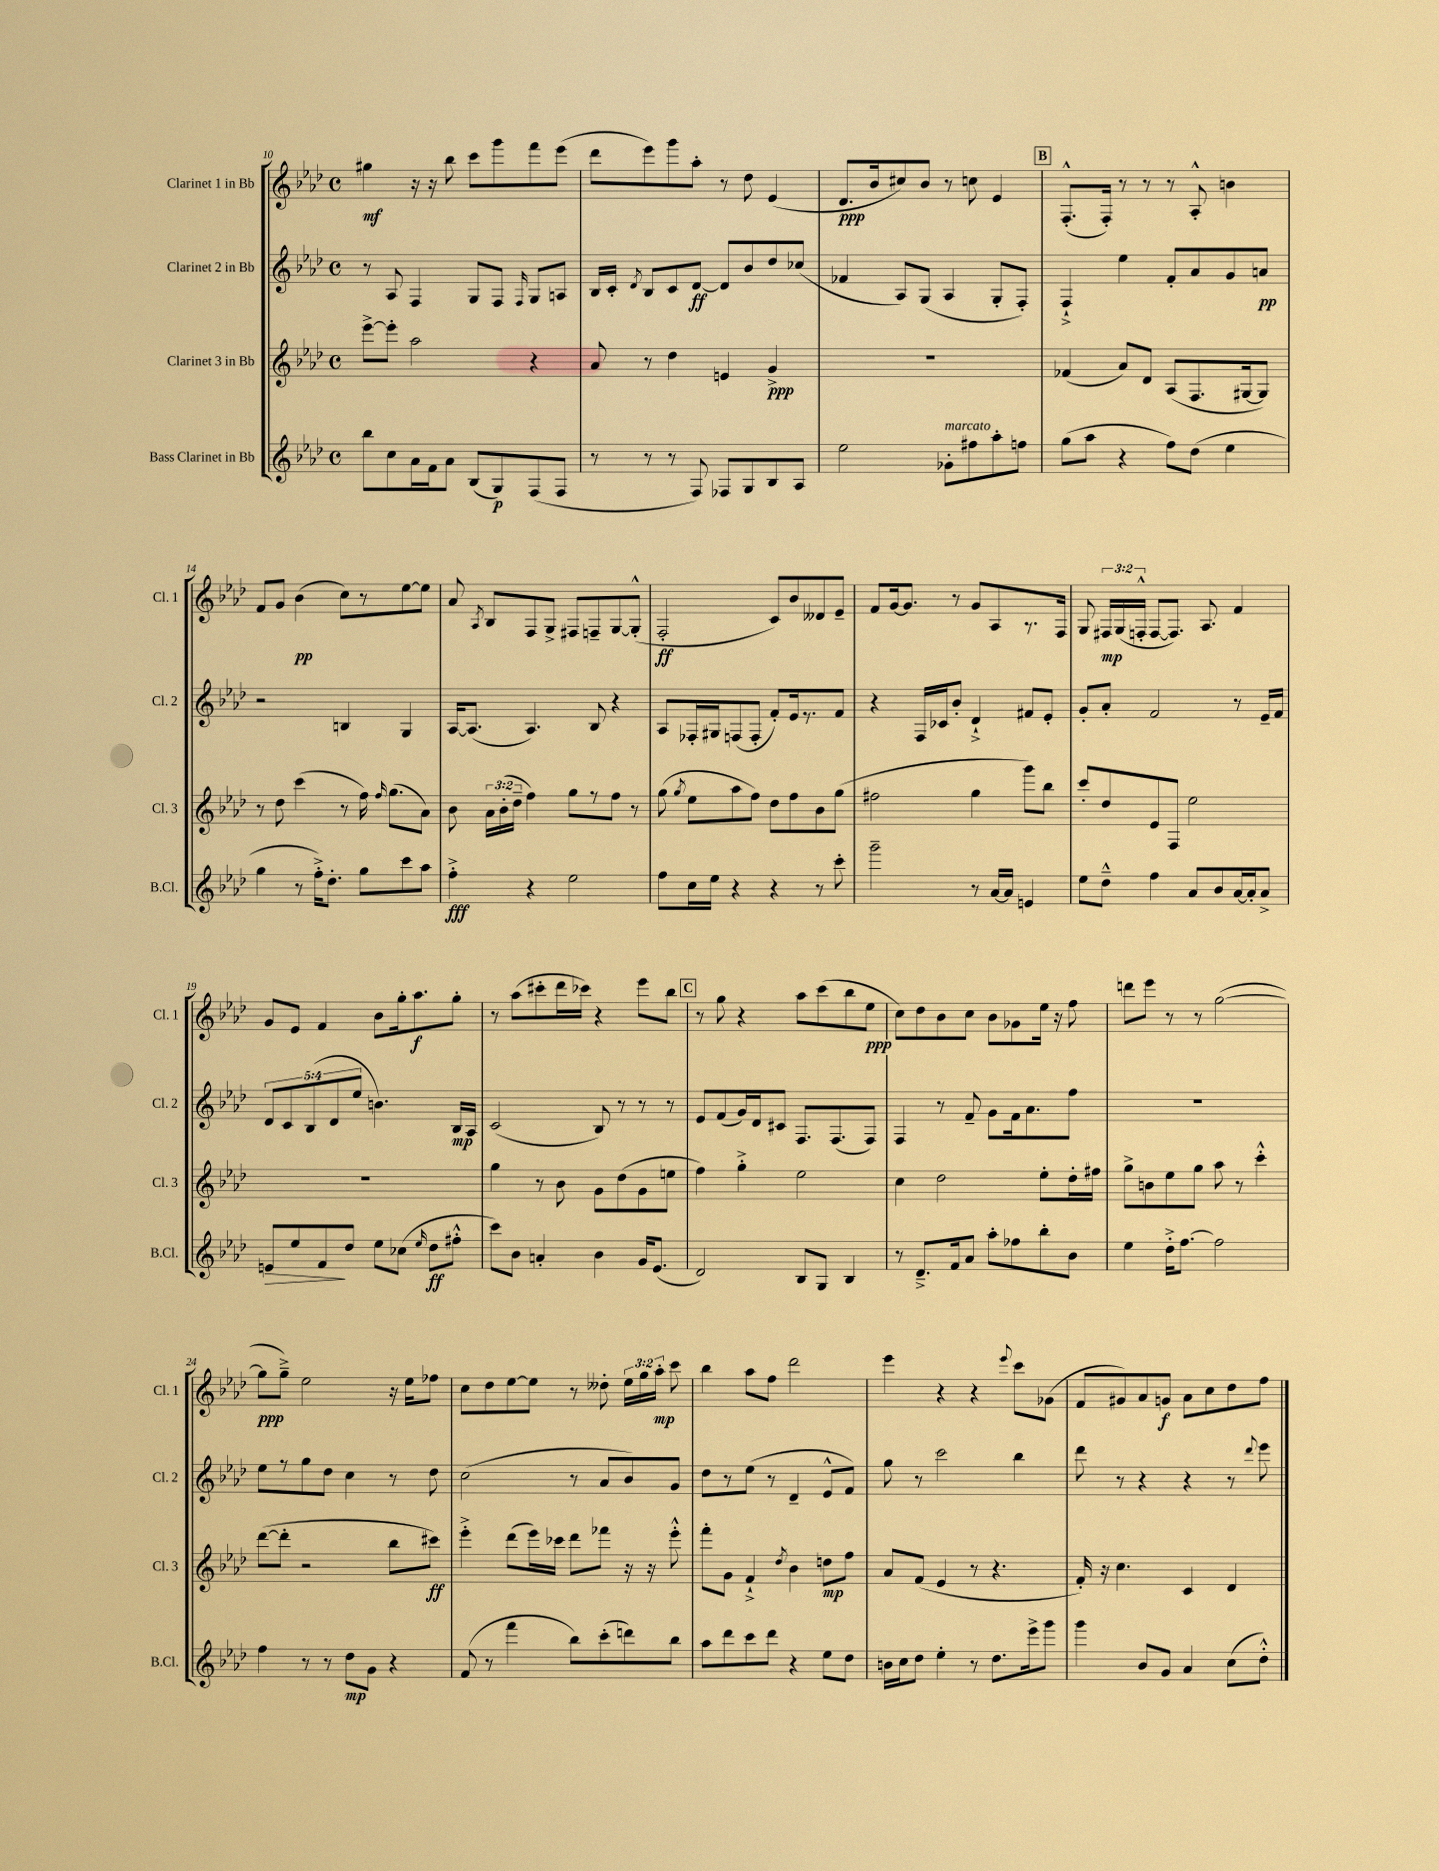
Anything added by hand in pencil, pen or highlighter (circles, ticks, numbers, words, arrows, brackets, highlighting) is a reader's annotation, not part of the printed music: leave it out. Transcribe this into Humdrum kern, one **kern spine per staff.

**kern	**dynam	**kern	**dynam	**kern	**dynam	**kern	**dynam
*part4	*part4	*part3	*part3	*part2	*part2	*part1	*part1
*staff4	*staff4	*staff3	*staff3	*staff2	*staff2	*staff1	*staff1
*I"Bass Clarinet in Bb	*	*I"Clarinet 3 in Bb	*	*I"Clarinet 2 in Bb	*	*I"Clarinet 1 in Bb	*
*I'B.Cl.	*	*I'Cl. 3	*	*I'Cl. 2	*	*I'Cl. 1	*
*clefG2	*	*clefG2	*	*clefG2	*	*clefG2	*
*k[b-e-a-d-]	*	*k[b-e-a-d-]	*	*k[b-e-a-d-]	*	*k[b-e-a-d-]	*
*M4/4	*	*M4/4	*	*M4/4	*	*M4/4	*
*met(c)	*	*met(c)	*	*met(c)	*	*met(c)	*
=10	=10	=10	=10	=10	=10	=10	=10
8bb-\L	.	[8eee-^\L	.	8r	.	4gg#X\	mf
8cc\	.	8eee-'\J]	.	8A-/	.	.	.
16a-\L	.	2aa-\	.	4F/	.	16r	.
16f\J	.	.	.	.	.	16r	.
8a-\J	.	.	.	.	.	8bb-\	.
(8B-/L	.	.	.	8G/L	.	8ccc\L	.
8G/)	p	.	.	8F/J	.	8ggg\	.
.	.	.	.	16qqF/	.	.	.
(8F/	.	4r	.	8G/L	.	8fff\	.
8F/J	.	.	.	8An/J	.	(8eee-\J	.
=11	=11	=11	=11	=11	=11	=11	=11
8r	.	8a-/	.	16B-/LL	.	8ddd-\L	.
.	.	.	.	16c'/JJ	.	.	.
.	.	.	.	8qd-/	.	.	.
8r	.	8r	.	8B-/L	.	8eee-\)	.
8r	.	4dd-\	.	8c/	.	8ggg\	.
8F/)	.	.	.	[8d-/J	ff	8aa-'\J	.
8F-X/L	.	4en/	.	8d-/L]	.	8r	.
8G/	.	.	.	8b-/	.	8dd-\	.
8B-/	.	4g^/	ppp	8dd-/	.	(4e-/	.
8A-/J	.	.	.	(8cc-X/J	.	.	.
=12	=12	=12	=12	=12	=12	=12	=12
2ee-\	.	1r	.	4f-X/	.	8.d-/L	ppp
.	.	.	.	.	.	16b-/k	.
.	.	.	.	8A-/L)	.	8cc#X/)	.
.	.	.	.	(8G/J	.	8b-/J	.
!LO:TX:a:i:t=marcato	!	!	!	!	!	!	!
8g-X'\L	.	.	.	4A-/	.	8r	.
8ff#X\	.	.	.	.	.	8ccn\	.
8aa-'\	.	.	.	8G'/L	.	4e-/	.
8ffn\J	.	.	.	8F'/J)	.	.	.
!!LO:REH:place=s1:t=B
=13	=13	=13	=13	=13	=13	=13	=13
(8gg\L	.	(4f-X/	.	4F`^/	.	(8.F'^^/L	.
8aa-\J	.	.	.	.	.	.	.
.	.	.	.	.	.	16F'/Jk)	.
4r	.	8a-/L)	.	4ee-\	.	8r	.
.	.	8d-/J	.	.	.	8r	.
8ff\L)	.	(8A-/L	.	8f'/L	.	8r	.
(8dd-\J	.	8.F/	.	8a-/	.	8A-'^^/	.
4ee-\	.	.	.	8g/	.	4bn\	.
.	.	[16G#X/k	.	.	.	.	.
.	.	8G#/J])	.	8an/J	pp	.	.
!!LO:LB:g=z
=14	=14	=14	=14	=14	=14	=14	=14
4gg\	.	8r	.	2r	.	8f/L	.
.	.	8dd-\	.	.	.	8g/J	.
8r	.	(4ccc\	.	.	.	(4b-\	pp
16ff'^\KL)	.	.	.	.	.	.	.
8.dd-'\J	.	.	.	.	.	.	.
.	.	8r	.	4Bn/	.	8cc\L)	.
8gg\L	.	16ff\)	.	.	.	8r	.
.	.	16qqff/	.	.	.	.	.
.	.	(8.gg\L	.	.	.	.	.
8ccc\	.	.	.	4G/	.	[8ee-\	.
8aa-\J	.	8a-\J)	.	.	.	8ee-\J]	.
=15	=15	=15	=15	=15	=15	=15	=15
4ff'^\	fff	8b-\	.	[16A-/KL	.	8a-/	.
.	.	.	.	(8.A-/J]	.	.	.
.	.	.	.	.	.	8qA-/	.
.	.	24a-\LL	.	.	.	8B-/L	.
.	.	(24b-'\	.	.	.	.	.
.	.	24dd-~\JJ	.	.	.	.	.
4r	.	4ff\)	.	4.A-/)	.	8F/	.
.	.	.	.	.	.	8G^/J	.
2ee-\	.	8gg\L	.	.	.	8F#X/L	.
.	.	8r	.	8B-/	.	8Fn~/	.
.	.	8ff\J	.	4r	.	[8G/	.
.	.	8r	.	.	.	(8G'^^/J]	.
=16	=16	=16	=16	=16	=16	=16	=16
8ff\L	.	(8gg\	.	8A-/L	.	2F'/	ff
.	.	8qgg/	.	.	.	.	.
16cc\L	.	8ee-\L	.	16F-X'/L	.	.	.
16ee-\JJ	.	.	.	16G#X/J	.	.	.
4r	.	8aa-\	.	(8Fn/	.	.	.
.	.	8ff\J)	.	8F'/J	.	.	.
4r	.	8dd-\L	.	8f'/L)	.	8c/L)	.
.	.	8ff\	.	16e-/k	.	8b-/	.
.	.	.	.	8.r	.	.	.
8r	.	8b-\	.	.	.	8d--X/	.
8ccc'\	.	(8gg\J	.	8f/J	.	8e-~/J	.
=17	=17	=17	=17	=17	=17	=17	=17
2ggg~\	.	2ff#X\	.	4r	.	8f/L	.
.	.	.	.	.	.	[16g/k	.
.	.	.	.	.	.	8.g/J]	.
.	.	.	.	16F/LL	.	.	.
.	.	.	.	16c-X/J	.	.	.
.	.	.	.	8b-'/J	.	8r	.
8r	.	4gg\	.	4d-`^/	.	8g/L	.
[16a-/LL	.	.	.	.	.	8A-/	.
16a-/JJ]	.	.	.	.	.	.	.
4en/	.	8ggg\L)	.	8f#X/L	.	8.r	.
.	.	8bb-\J	.	8e-'/J	.	.	.
.	.	.	.	.	.	16F/Jk	.
=18	=18	=18	=18	=18	=18	=18	=18
8ee-\L	.	8ccc'/L	.	8g'/L	.	8G/	.
8dd-~^^\J	.	8dd-/	.	8a-'/J	.	24F#X/LL	mp
.	.	.	.	.	.	(24G/	.
.	.	.	.	.	.	24Fn'^^/JJ	.
4ff\	.	8e-/	.	2f/	.	[8F/L	.
.	.	8F/J	.	.	.	8.F/J])	.
8a-/L	.	2ee-\	.	.	.	.	.
.	.	.	.	.	.	8.A-/	.
8b-/	.	.	.	.	.	.	.
[16a-/L	.	.	.	8r	.	4f/	.
16a-'/J]	.	.	.	.	.	.	.
8a-^/J	.	.	.	16e-~/LL	.	.	.
.	.	.	.	16f/JJ	.	.	.
!!LO:LB:g=z
=19	=19	=19	=19	=19	=19	=19	=19
!	!LO:HP:b	!	!	!	!	!	!
8en/L	>	1r	.	10d-/L	.	8g/L	.
.	.	.	.	10c/	.	.	.
8ee-/	.	.	.	.	.	8e-/J	.
.	.	.	.	(10B-/	.	.	.
8f/	.	.	.	.	.	4f/	.
.	.	.	.	10d-/	.	.	.
8dd-/J	]	.	.	.	.	.	.
.	.	.	.	10ee-/J	.	.	.
8ee-\L	.	.	.	4.bn\)	.	8b-\L	.
(8cc-X\J	.	.	.	.	.	16gg'\k	.
.	.	.	.	.	.	8.aa-\	f
16qqee-/	.	.	.	.	.	.	.
8dd-\L	ff	.	.	.	.	.	.
8ff#X'^^\J	.	.	.	16B-/LL	mp	8gg'\J	.
.	.	.	.	16A-/JJ	.	.	.
=20	=20	=20	=20	=20	=20	=20	=20
8ccc\L)	.	4gg\	.	(2c/	.	8r	.
8b-\J	.	.	.	.	.	(8aa-\L	.
4an'/	.	8r	.	.	.	8ccc#X'\	.
.	.	8b-\	.	.	.	16ddd-\L	.
.	.	.	.	.	.	16ccc-X\JJ)	.
4b-\	.	8g\L	.	8B-/)	.	4r	.
.	.	(8dd-\	.	8r	.	.	.
16g/KL	.	8g\	.	8r	.	8eee-\L	.
(8.e-/J	.	.	.	.	.	.	.
.	.	8een\J	.	8r	.	8bb-\J	.
!!LO:REH:place=s1:t=C
=21	=21	=21	=21	=21	=21	=21	=21
2d-/)	.	4ff\)	.	8e-/L	.	8r	.
.	.	.	.	(8f/	.	8gg\	.
.	.	4gg'^\	.	16g/L)	.	4r	.
.	.	.	.	16d-/J	.	.	.
.	.	.	.	8c#X/J	.	.	.
8B-/L	.	2ee-\	.	8.F/L	.	8aa-\L	.
8G/J	.	.	.	.	.	(8ccc\	.
.	.	.	.	(8.F/	.	.	.
4B-/	.	.	.	.	.	8bb-\	.
.	.	.	.	8F/J)	.	8ee-\J	ppp
=22	=22	=22	=22	=22	=22	=22	=22
8r	.	4cc\	.	4F/	.	8cc\L)	.
8.d-~^/L	.	.	.	.	.	8dd-\	.
.	.	2dd-\	.	8r	.	8b-\	.
16f/k	.	.	.	.	.	.	.
8a-/J	.	.	.	8f~/	.	8cc\J	.
8aa-'\L	.	.	.	8g\L	.	8b-\L	.
8ff-X\	.	.	.	16f\k	.	8g-X\	.
.	.	.	.	8.a-\	.	.	.
8bb-'\	.	8ee-'\L	.	.	.	16ee-\Jk	.
.	.	.	.	.	.	16r	.
8b-\J	.	16dd-'\L	.	8ff\J	.	8ff\	.
.	.	16ff#X\JJ	.	.	.	.	.
=23	=23	=23	=23	=23	=23	=23	=23
4ee-\	.	8gg^\L	.	1r	.	8dddn\L	.
.	.	8bn\	.	.	.	8eee-\J	.
16dd-'^\KL	.	8ee-\	.	.	.	8r	.
[8.ff\J	.	.	.	.	.	.	.
.	.	8gg\J	.	.	.	8r	.
2ff\]	.	8aa-\	.	.	.	([2gg\	.
.	.	8r	.	.	.	.	.
.	.	4ccc'^^\	.	.	.	.	.
!!LO:LB:g=z
=24	=24	=24	=24	=24	=24	=24	=24
4ff\	.	([8ddd-\L	.	8ee-\L	.	8gg\L]	ppp
.	.	8ddd-'\J]	.	8r	.	8gg~^\J)	.
8r	.	2r	.	8gg\	.	2ee-\	.
8r	.	.	.	8dd-\J	.	.	.
8dd-\L	mp	.	.	4cc\	.	.	.
8g\J	.	.	.	.	.	.	.
4r	.	8bb-\L	.	8r	.	16r	.
.	.	.	.	.	.	16ee-\KL	.
.	.	8ccc#X\J)	ff	8dd-\	.	8ff-X\J	.
=25	=25	=25	=25	=25	=25	=25	=25
(8f/	.	4eee-'^\	.	(2cc\	.	8cc\L	.
8r	.	.	.	.	.	8dd-\	.
4fff\	.	(8ddd-\L	.	.	.	[8ee-\	.
.	.	16eee-\L)	.	.	.	8ee-\J]	.
.	.	16ccc-X\JJ	.	.	.	.	.
8bb-\L)	.	8ddd-\L	.	8r	.	8r	.
(8ccc'\	.	8fff-X\J	.	8a-/L	.	8dd--X'\	.
8dddn\)	.	16r	.	8b-/)	.	24ee-\LL	.
.	.	.	.	.	.	24gg\	.
.	.	16r	.	.	.	.	.
.	.	.	.	.	.	24aa-'\JJ	mp
8bb-\J	.	8eee-'^^\	.	8g/J	.	8ccc\	.
=26	=26	=26	=26	=26	=26	=26	=26
8aa-\L	.	8fff'\L	.	8dd-\L	.	4bb-\	.
8ddd-\	.	8g\J	.	8r	.	.	.
8ccc\	.	4f`^/	.	(8ee-\J	.	8aa-\L	.
8ddd-\J	.	.	.	8r	.	8ff\J	.
.	.	8qdd-/	.	.	.	.	.
4r	.	4b-\	.	4d-~/	.	2ddd-\	.
8ee-\L	.	8ddn\L	mp	8e-^^/L	.	.	.
8dd-\J	.	8ff\J	.	8f/J)	.	.	.
=27	=27	=27	=27	=27	=27	=27	=27
16bn\LL	.	8a-/L	.	8gg\	.	4eee-\	.
16cc\J	.	.	.	.	.	.	.
8dd-\J	.	(8f/J	.	8r	.	.	.
4ee-'\	.	4e-/	.	2ccc\	.	4r	.
8r	.	8r	.	.	.	4r	.
8.dd-\L	.	4.r	.	.	.	.	.
.	.	.	.	.	.	8qqeee-/	.
.	.	.	.	4bb-\	.	8ccc\L	.
16eee-^\k	.	.	.	.	.	.	.
8ggg\J	.	.	.	.	.	(8g-X\J	.
=28	=28	=28	=28	=28	=28	=28	=28
4ggg\	.	16f'/)	.	8ddd-\	.	8f/L	.
.	.	16r	.	.	.	.	.
.	.	4.cc\	.	8r	.	8g#X/)	.
8b-/L	.	.	.	4r	.	8a-/	.
8g/J	.	.	.	.	.	8gn/J	f
4a-/	.	4c/	.	4r	.	8a-\L	.
.	.	.	.	.	.	8cc\	.
(8cc\L	.	4d-/	.	8r	.	8dd-\	.
.	.	.	.	8qqddd-/	.	.	.
8dd-'^^\J)	.	.	.	8eee-\	.	8ff\J	.
==	==	==	==	==	==	==	==
*-	*-	*-	*-	*-	*-	*-	*-
